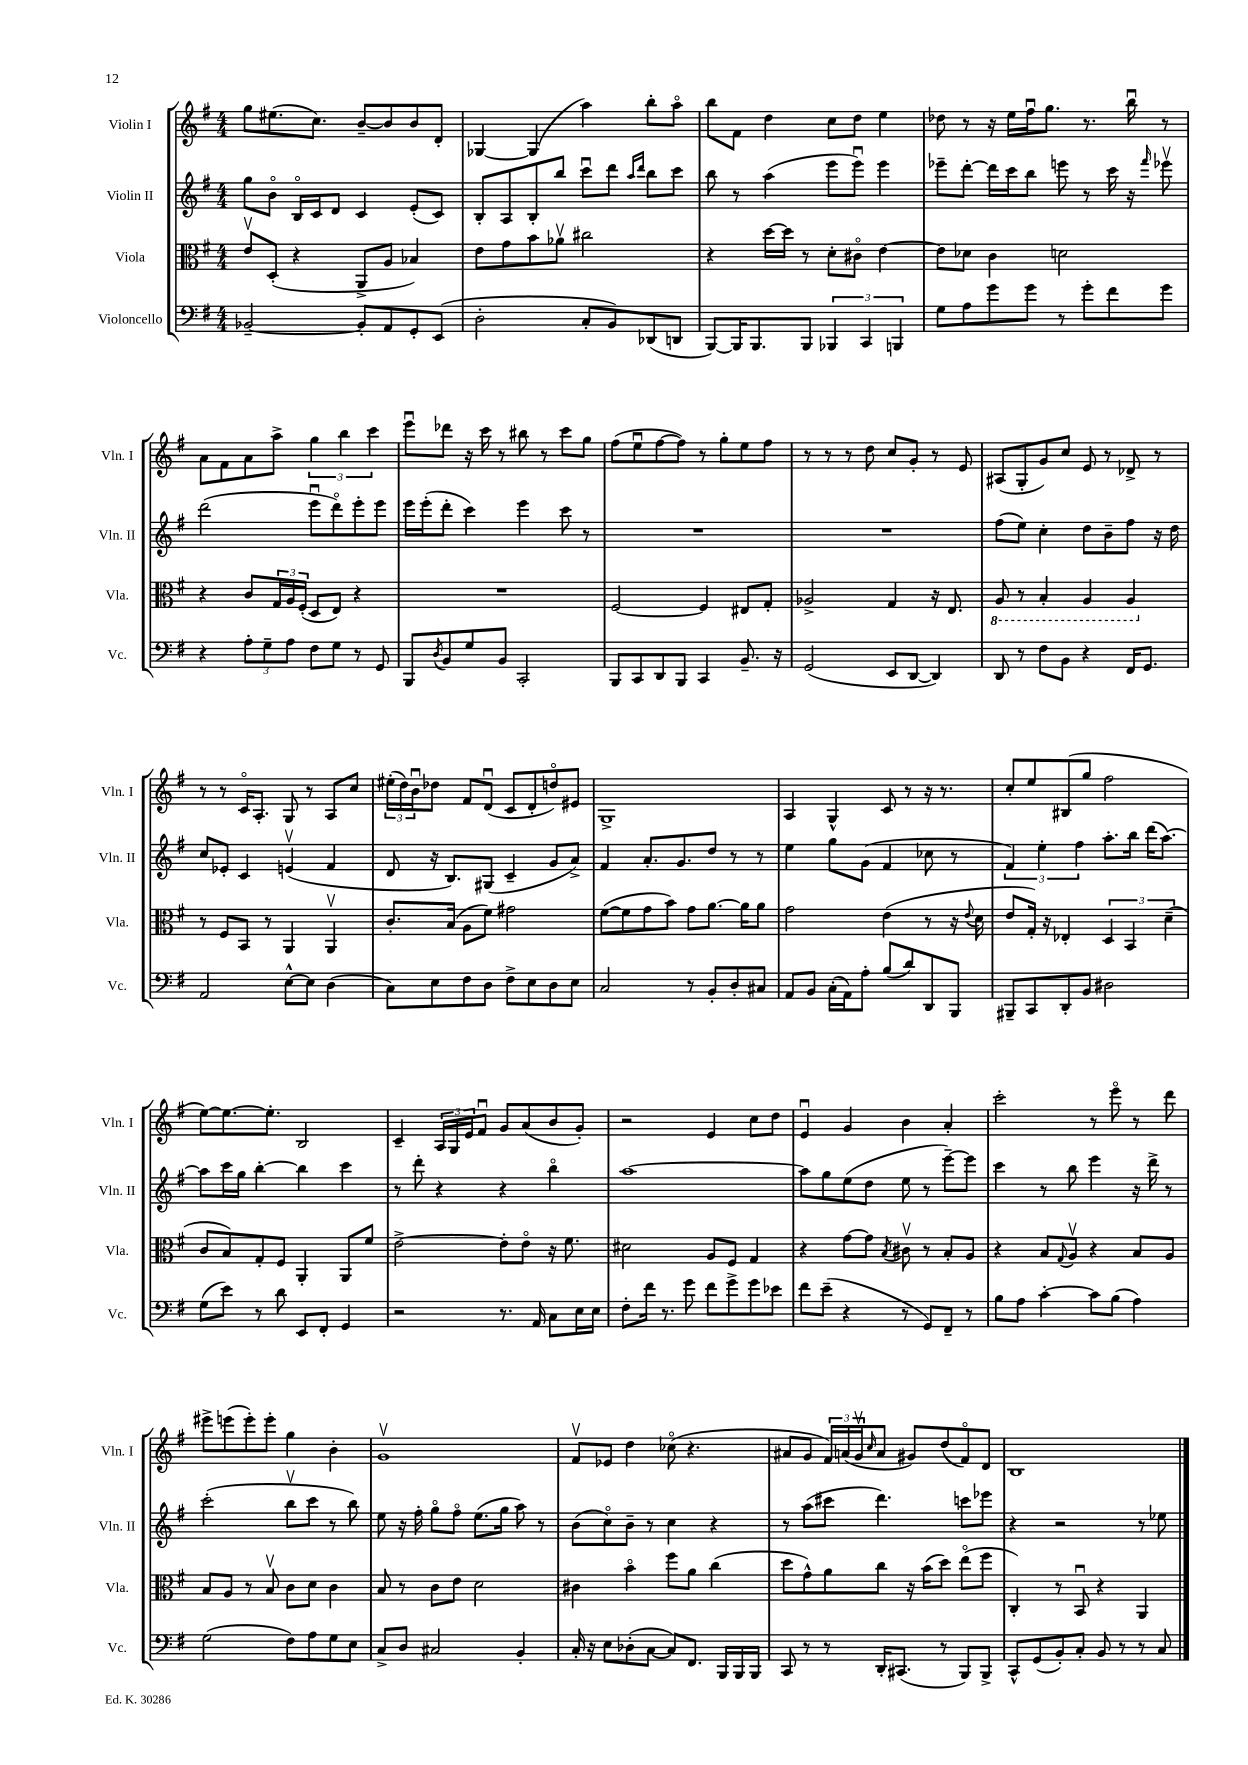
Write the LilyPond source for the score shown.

<<
\new StaffGroup <<
\new Staff = "s0" \with { instrumentName = "Violin I" shortInstrumentName = "Vln. I" } {
    \clef treble \key g \major \numericTimeSignature \time 4/4
    g''8 eis''8.( c''8.) b'8~-- b'8 b'8 d'8-. |
    ges4~ ges4( a''4) b''8-. a''8\flageolet |
    b''8 fis'8 d''4 c''8 d''8 e''4 |
    des''8 r8 r16 e''16 fis''16\downbow g''8. r8. b''16\downbow r8 |
    a'8 fis'8 a'8 a''8-> \tuplet 3/2 { g''4 b''4 c'''4 } |
    e'''8\downbow des'''8 r16 c'''16 r8 bis''8 r8 c'''8 g''8 |
    fis''8( e''8\downbow fis''8~ fis''8) r8 g''8-. e''8 fis''8 |
    r8 r8 r8 d''8 c''8 g'8-. r8 e'8 |
    ais8( g8-. g'8) c''8 e'8 r8 des'8-> r8 |
    r8 r8 c'16\flageolet a8.-. g8 r8 a8 c''8 |
    \tuplet 3/2 { eis''16-.( d''16) b'16\downbow } des''8 fis'8 d'8\downbow( c'8 d'8-. d''8\flageolet) eis'8 |
    g1-> |
    a4 g4-^ c'8 r8 r16 r8. |
    c''8-. e''8 bis8( g''8 fis''2 |
    e''8~) e''8.~ e''8.-. b2 |
    c'4-- \tuplet 3/2 { a16 g16 e'16 } fis'8\downbow g'8 a'8( b'8 g'8-.) |
    r2 e'4 c''8 d''8 |
    e'4\downbow g'4 b'4 a'4-. |
    c'''2-. r8 e'''8\flageolet r8 d'''8 |
    eis'''8-> e'''8( e'''8-.) e'''8-. g''4 b'4-. |
    g'1\upbow |
    fis'8\upbow ees'8 d''4 ces''8\flageolet( r4. |
    ais'8 g'8 \tuplet 3/2 { fis'16) a'16( g'16\upbow } \grace { c''16 } a'8 gis'8) d''8( fis'8\flageolet) d'8 |
    b1 \bar "|." |
}
\new Staff = "s1" \with { instrumentName = "Violin II" shortInstrumentName = "Vln. II" } {
    \clef treble \key g \major \numericTimeSignature \time 4/4
    g''8 b'8\flageolet b16\flageolet c'16 d'8 c'4 e'8-.( c'8) |
    b8-. a8 b8-. b''8 c'''8\downbow d'''8 \grace { a''16 d'''16 } b''8 c'''8 |
    b''8 r8 a''4( e'''8 e'''8\downbow) e'''4 |
    ees'''8-- d'''8~-. d'''16 c'''16 b''8 e'''8 r8 c'''16 r16 \grace { fis'''16 } ees'''8\upbow |
    d'''2( e'''8\downbow d'''8\flageolet) e'''8-. e'''8 |
    e'''16 e'''16-.( d'''8-. c'''4) e'''4 c'''8 r8 |
    R1 |
    R1 |
    fis''8( e''8) c''4-. d''8 b'8-- fis''8 r16 d''16 |
    c''8 ees'8-. c'4 e'4\upbow( fis'4 |
    d'8 r16 b8.) gis8( c'4-- g'8 a'8->) |
    fis'4 a'8.-. g'8. d''8 r8 r8 |
    e''4 g''8 g'8( fis'4 ces''8 r8 |
    \tuplet 3/2 { fis'4) e''4-. fis''4 } a''8.-. b''16 d'''16( a''8.~) |
    a''8 c'''16 g''16 b''4~-. b''4 c'''4 |
    r8 d'''8-. r4 r4 b''4\flageolet |
    a''1~ |
    a''8 g''8 e''8( d''8 e''8 r8 e'''8~--) e'''8 |
    c'''4 r8 b''8 e'''4 r16 d'''16-> r8 |
    c'''2-.( b''8\upbow c'''8 r8 b''8) |
    e''8 r16 fis''16-. g''8\flageolet fis''8\flageolet e''8.( g''16 a''8) r8 |
    b'8( c''8\flageolet) b'8-- r8 c''4 r4 |
    r8 a''8( cis'''8 d'''4.) c'''8 ees'''8 |
    r4 r2 r8 ees''8 \bar "|." |
}
\new Staff = "s2" \with { instrumentName = "Viola" shortInstrumentName = "Vla." } {
    \clef alto \key g \major \numericTimeSignature \time 4/4
    e'8\upbow d8-.( r4 a,8-> a8 bes4) |
    e'8 g'8 b'8 aes'8\upbow cis''2 |
    r4 d''16~ d''16 r8 d'8-. cis'8\flageolet e'4~ |
    e'8 des'8 c'4 d'2 |
    r4 c'8 \tuplet 3/2 { g16 a16 fis16-.( } d8 e8) r4 |
    R1 |
    fis2~ fis4 eis8 g8-. |
    aes2-> g4 r16 e8. |
    \ottava #-1 a,8 r8 b,4-. a,4 a,4 \ottava #0 |
    r8 fis8 b,8 r8 a,4 a,4\upbow |
    c'8.-. b16( a8 fis'8) gis'2 |
    fis'8~( fis'8 g'8 b'8) g'8 a'8.~ a'16 a'8 |
    g'2 e'4( r8 r16 \appoggiatura { e'8 } d'16 |
    e'8 g16-.) r16 ees4-. \tuplet 3/2 { d4 b,4 d'4--( } |
    c'8 b8) g8-. fis8 a,4-. a,8 fis'8 |
    e'2~-> e'8-. e'8\flageolet r16 fis'8. |
    dis'2 a8 fis8 g4 |
    r4 g'8~ g'8 \acciaccatura { b8 } cis'8\upbow r8 b8-. a8 |
    r4 b8 \appoggiatura { g8 } a8\upbow r4 b8 a8 |
    b8 a8 r8 b8\upbow c'8 d'8 c'4 |
    b8 r8 c'8 e'8 d'2 |
    cis'4 b'4\flageolet fis''8 a'8 c''4( |
    d''8 g'8-^) a'8 c''8 r16 b'16( d''8) e''8\flageolet( fis''8 |
    c4-.) r8 b,8\downbow r4 a,4 \bar "|." |
}
\new Staff = "s3" \with { instrumentName = "Violoncello" shortInstrumentName = "Vc." } {
    \clef bass \key g \major \numericTimeSignature \time 4/4
    bes,2~-- bes,8-. a,8 g,8-. e,8( |
    d2-. c8-. b,8) des,8( d,8 |
    b,,8~) b,,16 b,,8. b,,8 \tuplet 3/2 { bes,,4 c,4 b,,4 } |
    g8 a8 g'8 g'8 r8 g'8-. fis'8 g'8 |
    r4 \tuplet 3/2 { a8-. g8-- a8 } fis8 g8 r8 g,8 |
    b,,8 \acciaccatura { d8 } b,8 g8 b,8 c,2-. |
    b,,8 c,8 d,8 b,,8 c,4 b,8.-- r16 |
    g,2( e,8 d,8~ d,4) |
    d,8 r8 fis8 b,8 r4 fis,16 g,8. |
    a,2 e8~-^ e8 d4( |
    c8) e8 fis8 d8 fis8-> e8 d8 e8 |
    c2 r8 b,8-. d8-. cis8 |
    a,8 b,8 c16-.( a,16) a8-. b8( d'8) d,8 b,,8 |
    bis,,8-- c,8 d,8-. b,8 dis2 |
    g8( e'8) r8 d'8 e,8 fis,8-. g,4 |
    r2 r8. a,16 c8 e16 e16 |
    fis8-. fis'16 r8. g'8 fis'8 g'8-> g'8 ees'8 |
    fis'8 e'8--( r4 r8 g,8) fis,8-- r8 |
    b8 a8 c'4~-. c'8 b8( a4) |
    g2( fis8) a8 g8 e8 |
    c8-> d8 cis2 b,4-. |
    c16-. r16 e8 des8-.( c8~ c8) fis,8. b,,16 b,,16 b,,16 |
    c,8 r8 r8 d,16-. cis,8.( r8 b,,8) b,,8-> |
    c,8-^ g,8( b,8-.) c8-. b,8 r8 r8 c8 \bar "|." |
}
>>
>>
\layout { \context { \Score \remove "Bar_number_engraver" } }
